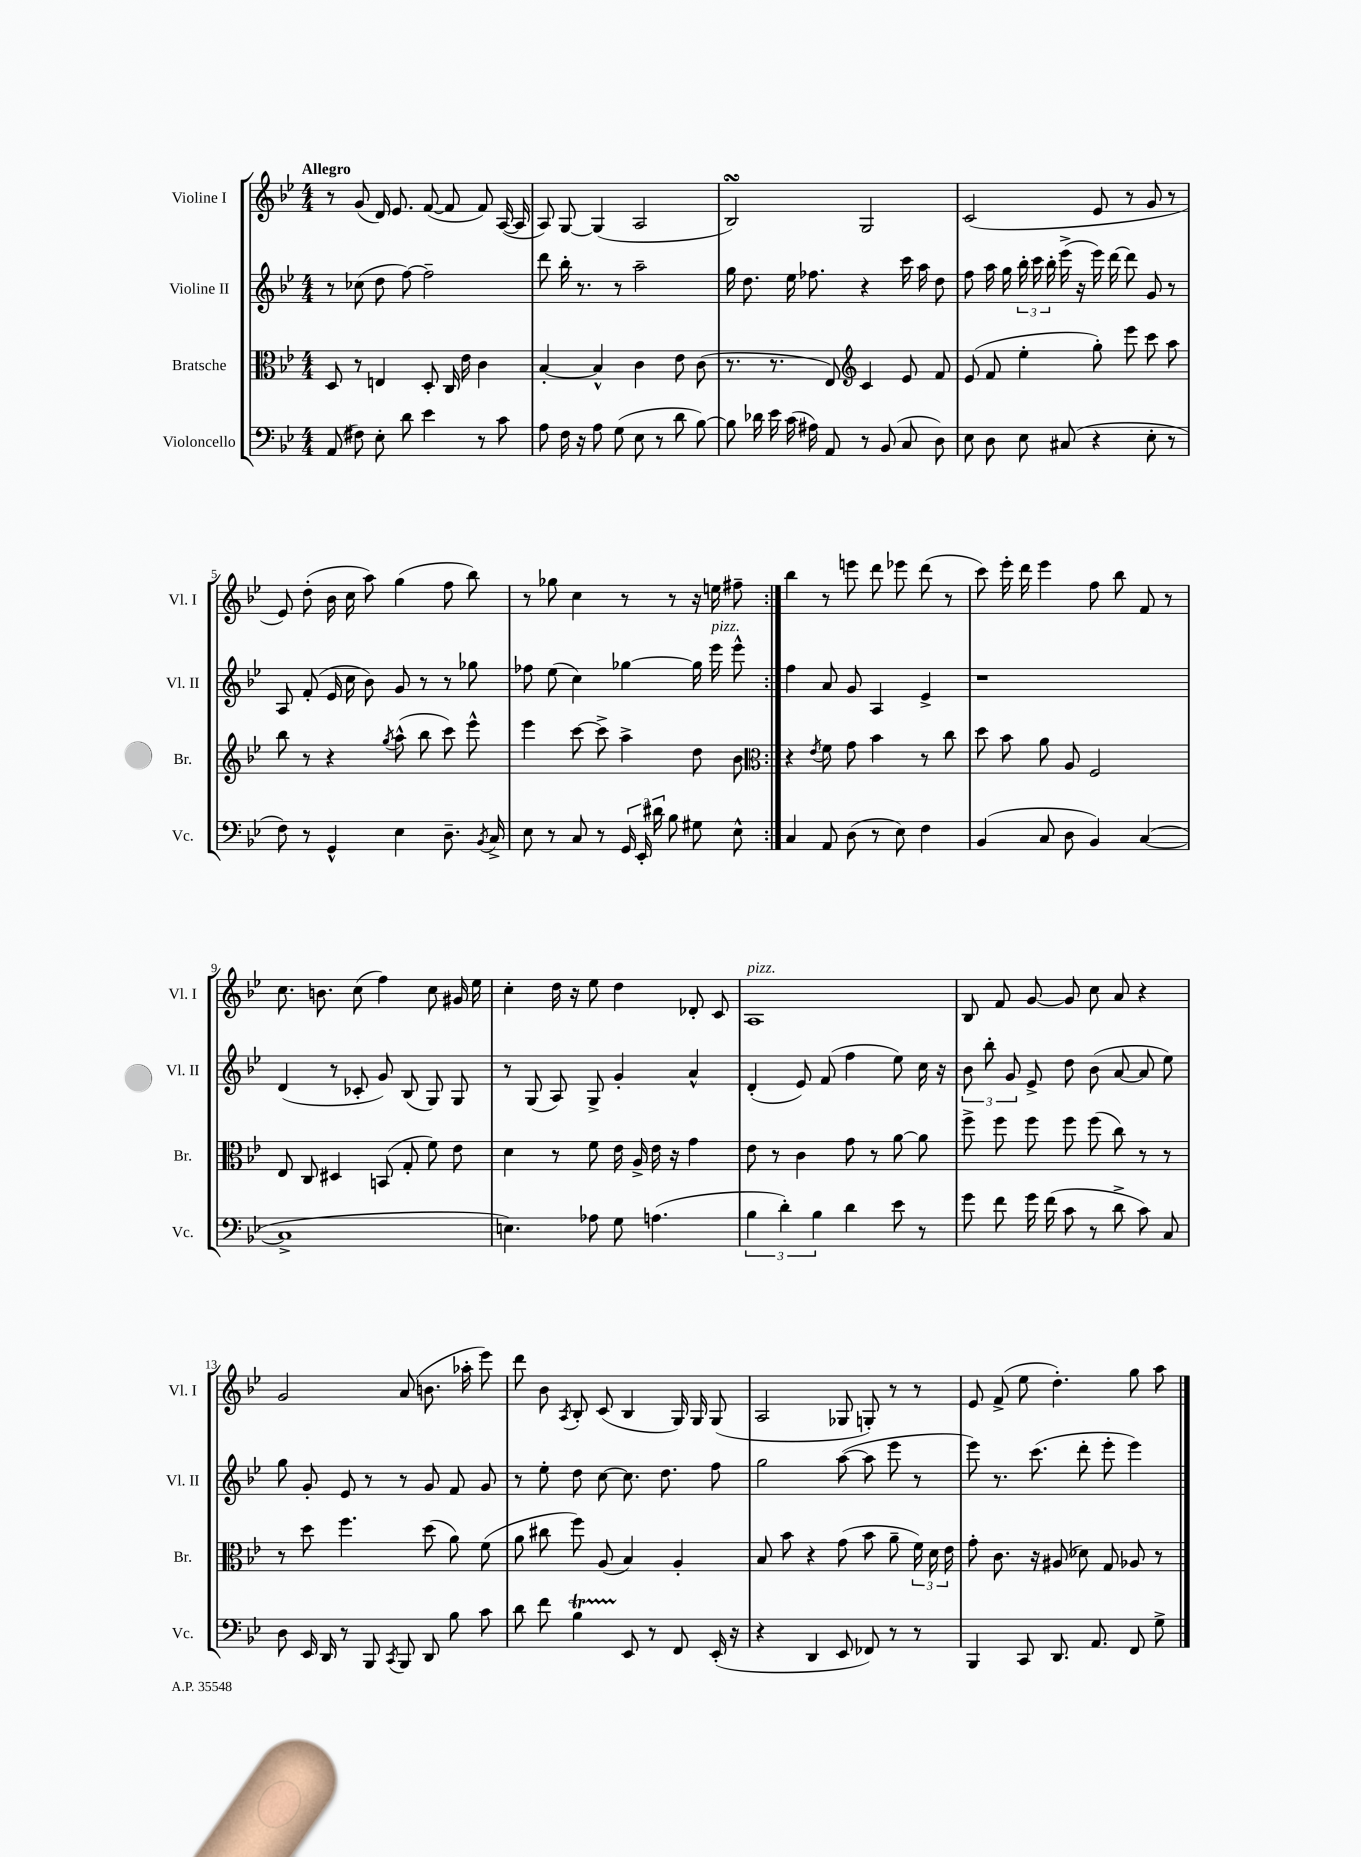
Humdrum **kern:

**kern	**kern	**kern	**kern
*staff4	*staff3	*staff2	*staff1
*clefF4	*clefC3	*clefG2	*clefG2
*k[b-e-]	*k[b-e-]	*k[b-e-]	*k[b-e-]
*M4/4	*M4/4	*M4/4	*M4/4
(8AA/	8D/	8r	8r
8F#\)	8r	(8cc-\	(8g/
8E-'\	4E/	8dd\	16d/)
.	.	.	8.e-/
8d\	.	[8ff\)	.
4e-\	8D'/	2ff~\]	([8f/
.	16C/	.	8f/]
.	16e-\	.	.
8r	4c\	.	8f/)
8c\	.	.	([16A/
.	.	.	16A/]
=	=	=	=
8A\	[4B-'/	8ddd\	8A/)
16F\	.	16bb-'\	[8G/
16r	.	8.r	.
8A\	4B-^^/]	.	(4G/]
(8G\	.	8r	.
8E-\	4c\	2aa~\	2A/
8r	.	.	.
8d\	8e-\	.	.
[8B-\)	(8c\	.	.
=	=	=	=
8B-\]	8.r	16gg\	2B-/)
.	.	8.dd\	.
16d-\	.	.	.
16e-\	8.r	.	.
(16c\	.	16ee-\	.
16A#\)	.	8.ff-\	.
8AA/	8E-/)	.	.
*	*clefG2	*	*
8r	4c/	4r	2G/
(8BB-/	.	.	.
8C/	8e-/	16ccc\	.
.	.	16aa\	.
8D\)	8f/	8dd\	.
=	=	=	=
8E-\	(8e-/	8ff\	(2c/
8D\	8f/	16aa\	.
.	.	16gg\	.
8E-\	4ee-'\	24bb-'\	.
.	.	24ccc\	.
.	.	24bb-'\	.
(8C#/	.	(16eee-^\	.
.	.	16r	.
4r	8gg'\)	16eee-\)	8e-/
.	.	[16ddd\	.
.	8eee-\	8ddd\]	8r
8E-'\	8ccc\	8g/	8g/
8r	8aa\	8r	8r
=	=	=	=
8F\)	8bb-\	8A/	8e-/)
8r	8r	(8f'/	(8dd'\
4GG^^/	4r	16e-/	16b-\
.	.	16cc\	16cc\
.	.	8b-\)	8aa\)
.	8qgg/	.	.
4E-\	(8aa^^\	8g/	(4gg\
.	8bb-\	8r	.
8.D~\	8ccc\)	8r	8ff\
.	8eee-^^\	8gg-\	8bb-\)
8qBB-/	.	.	.
16C^/	.	.	.
=	=	=	=
8E-\	4eee-\	8ff-\	8r
8r	.	(8ee-\	8gg-\
8C/	[8ccc\	4cc\)	4cc\
8r	8ccc^\]	.	.
24GG/	4aa^\	[4gg-\	8r
24EE-'/	.	.	.
24d#\	.	.	.
8B-\	.	.	8r
8G#\	8dd\	16gg-\]	16r
.	.	16eee-\	16ee\
8E-^^\	8b-\	8eee-^^\	8ff#~\
=:|!	=:|!	=:|!	=:|!
*	*clefC3	*	*
4C/	4r	4ff\	4bb-\
.	8qe-/	.	.
8AA/	8f\	8a/	8r
(8D\	8g\	8g/	8eee\
8r	4b-\	4A/	8ddd\
8E-\)	.	.	8eee-\
4F\	8r	4e-^/	(8ddd\
.	8cc\	.	8r
=	=	=	=
(4BB-/	8dd\	1r	8ccc\)
.	8b-\	.	16eee-'\
.	.	.	16ddd\
8C/	8a\	.	4eee-\
8D\	8A/	.	.
4BB-/)	2F/	.	8ff\
.	.	.	8bb-\
([4C/	.	.	8f/
.	.	.	8r
=	=	=	=
1C^]	8E-/	(4d/	8.cc\
.	8C/	.	.
.	.	.	8.b\
.	4D#/	8r	.
.	.	8c-'/	(8cc\
.	(8BB/	8g/)	4ff\)
.	8G'/	(8B-/	.
.	8f\)	8G/)	8cc\
.	8e-\	8G/	16g#/
.	.	.	16ee-\
=	=	=	=
4.E\)	4d\	8r	4cc'\
.	.	(8G/	.
.	8r	8A/)	16dd\
.	.	.	16r
8A-\	8f\	8G^/	8ee-\
8G\	16e-\	4g'/	4dd\
.	16A^/	.	.
(4.A\	16e-\	.	.
.	16r	.	.
.	4g\	4a^^/	8d-'/
.	.	.	8c/
=	=	=	=
6B-\	8e-\	(4d'/	1A
.	8r	.	.
6d'\)	.	.	.
.	4c\	8e-/)	.
6B-\	.	.	.
.	.	(8f/	.
4d\	8g\	4ff\	.
.	8r	.	.
8e-\	[8a\	8ee-\)	.
8r	8a\]	16cc\	.
.	.	16r	.
=	=	=	=
8g\	8ff^\	12b-\	8B-/
.	.	12bb-'\	.
8f\	8ff\	.	8f/
.	.	12g/	.
16g\	8ff\	8e-^/	[8g/
(16f\	.	.	.
8c\	8ff\	8dd\	8g/]
8r	(8ff\	(8b-\	8cc\
8d^\	8cc\)	[8a/	8a/
8c\)	8r	8a/]	4r
8C/	8r	8ee-\)	.
=	=	=	=
8D\	8r	8gg\	2g/
16EE-/	8dd\	8g'/	.
16DD/	.	.	.
8r	4.ff\	8e-/	.
8BBB-/	.	8r	.
8qCC/	.	.	.
8BBB-/	.	8r	(8a/
8DD/	(8dd\	8g/	8.b\
8B-\	8a\)	8f/	.
.	.	.	16aa-'\
8c\	(8f\	8g/	8eee-\)
=	=	=	=
8d\	8a\	8r	8ddd\
8f\	8cc#\	8ee-'\	8b-\
.	.	.	8qA/
4B-\	8ff\)	8dd\	8B-'/
.	(8A/	[8cc\	(8c/
8EE-/	4B-/)	8.cc\]	4B-/
8r	.	.	.
.	.	8.dd\	.
8FF/	4A'/	.	16G/)
.	.	.	16G/
(16EE-'/	.	8ff\	(8G/
16r	.	.	.
=	=	=	=
4r	8B-/	2gg\	2A/
.	8b-\	.	.
4DD/	4r	.	.
8EE-/	(8g\	([8aa\	8G-/
8FF-/)	8b-\	8aa\]	8G'/)
8r	8a~\	8eee-\	8r
8r	24f\)	8r	8r
.	24d\	.	.
.	24e-\	.	.
=	=	=	=
4BBB-/	8g'\	8eee-\)	8e-/
.	8.c\	8.r	(8f^/
8CC/	.	.	8ee-\
.	16r	(8.ccc\	.
8.DD/	(8A#/	.	4.dd'\)
.	8d-\)	8ddd'\	.
8.AA/	.	.	.
.	8G/	8eee-'\	.
8FF/	8A-/	4eee-\)	8gg\
8G^\	8r	.	8aa\
==	==	==	==
*-	*-	*-	*-
